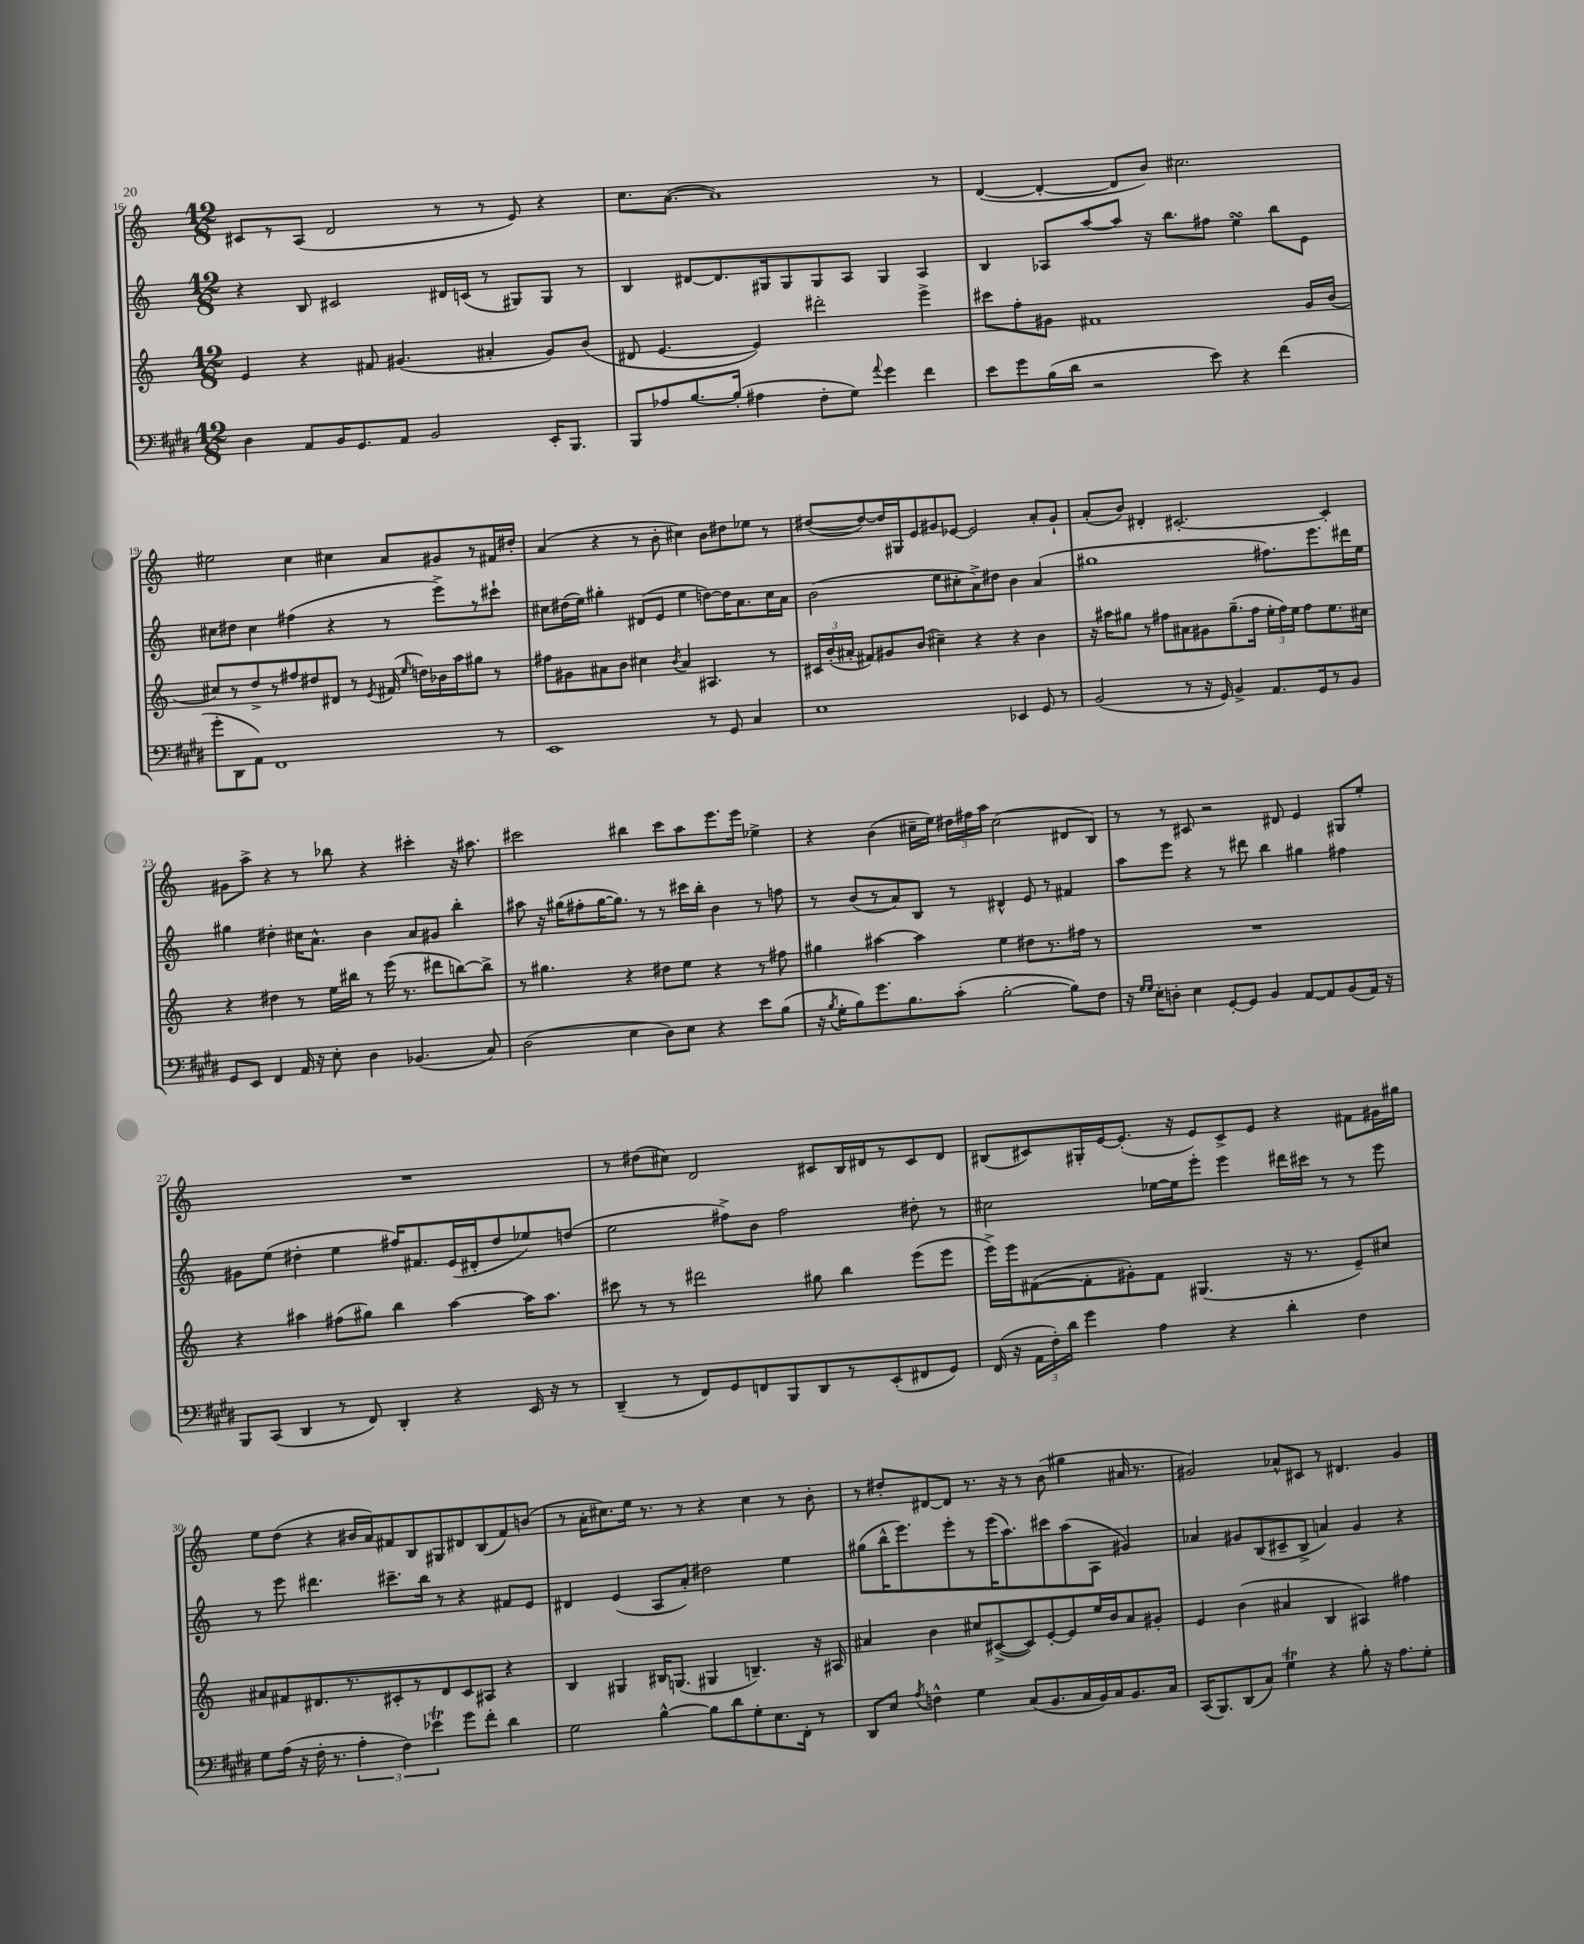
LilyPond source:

<<
\new StaffGroup <<
\new Staff = "s0" {
    \clef treble \key c \major \numericTimeSignature \time 12/8
    \autoBeamOff cis'8[ r8 a8]( d'2 r8 r8 e'8) r4 |
    c''8.[ a'8.]~( a'1) r8 |
    d'4~( d'4~-. d'8[ b'8]) cis''2. |
    eis''2 c''4 cis''4 a'8[ gis'8 r8 fis'16 dis''16]-. |
    a'4( r4 r8 b'8-. cis''4) b'8[ dis''8 ees''8] r8 |
    dis''8[~( dis''8~) dis''16 gis16 e'8 gis'8 ees'8]~ ees'2 a'8[-. gis'8]-! |
    a'8[-.( b'8]) dis'4-. cis'2.~-. cis'4-. |
    gis'8[ a''8]-> r4 r8 bes''8 r4 cis'''4-. r16 ais''8. |
    cis'''2 bis''4 cis'''8[ a''8 e'''8. e'''16] ees''4-> |
    r4 b'4( cis''16[-- e''16]) \tuplet 3/2 { dis''16[ fis''16 a''16] } cis''2( dis'8[ b8]) |
    r8 r8 cis'8 r2 dis'8 e'4 gis8[ e''8]-. |
    R1. |
    r8 dis''8[( cis''8]) d'2 cis'8[ b16 dis'16 r8 cis'8 dis'8] |
    bis8[( cis'8) gis16-. e'16~ e'8.]-.( r16 e'8[) cis'8-> e'8] r4 fis'8[ gis'16 gis''16] |
    e''8[ d''8]( r4 bis'16[ a'16) fis'8 b8 gis8 dis'8 b8( fis'8) b'8]( |
    r8 a'16[-. cis''8.) e''16] r8. r8 r4 cis''4 r8 b'8-. |
    r8 dis''8[-. dis'8~ dis'8] r8. r16 r8 b'8( gis''4 ais'16 r8. |
    gis'2) aes'8[-^ cis'8] r8 dis'4. gis'4 \bar "|." |
}
\new Staff = "s1" {
    \clef treble \key c \major \numericTimeSignature \time 12/8
    \autoBeamOff r4 b8 cis'2 dis'16[ c'16]( r8 gis8[) gis8] r8 |
    b4 dis'8[~ dis'8. gis16 gis8 gis8 a8] gis4 a4 |
    b4 aes8[ a''8~ a''8] r16 b''8.[ fis''8] e''4\turn b''8[ e'8] |
    cis''8[ dis''8] cis''4 fis''4( r4 r8 e'''8[->) r8 cis'''8]-! |
    cis''8[ dis''16( e''16]) gis''4-. dis'8[( e'8] e''4 d''8[~) d''16 a'8. cis''16 a'16] |
    b'2( e''8[ cis''8-. a'8->) dis''8] b'4 a'4( |
    gis''1 fis''8.[) e'''8. dis'''16 e''16] |
    gis''4 dis''4-. cis''16[ a'8.]-^ b'4 a'8[ gis'8] b''4-. |
    ais''8 r16 gis''16[( fis''8-. gis''16~ gis''8.]) r8 r8 cis'''16[ b''16]-. b'4 r8 f''8 |
    r8 b'8[( r8 a'8) b8] r8 dis'4-^ e'8 r8 fis'4 |
    a''8[ e'''8] r4 r8 dis'''8 b''4 gis''4 fis''4 |
    gis'8[ e''8]( dis''4-. e''4 fis''16[) fis'8. e'16( dis'16-. dis''8 ees''8) d''8]( |
    e''2 fis''8[->) b'8] fis''2 dis''8-. r8 |
    cis''2 ees''16[~ ees''16 e'''8]-. e'''4 dis'''16[ cis'''16] r8 r8 e'''8 |
    r8 e'''8 dis'''4. cis'''8.[-- b''16] r8 r4 fis'8[ e'8] |
    dis'4 e'4( a8[ a'8]-.) dis''2 e''4 |
    gis''8[( b''16-^ e'''8.) e'''8-. r8 e'''16( a''8.) cis'''8 a''8( a8] gis'4) |
    aes'4 gis'8[ b8( cis'8-- b8]-> a'4) gis'4 r4 \bar "|." |
}
\new Staff = "s2" {
    \clef treble \key c \major \numericTimeSignature \time 12/8
    \autoBeamOff e'4 r4 fis'8 gis'4.( ais'4-. gis'8[) b'8]( |
    dis'8 e'4.~ e'4) dis'''2-. e'''4-> |
    cis'''8[ f''8-. gis'8] fis'1 gis'16[ b'16]( |
    cis''8[) r8 d''8-> r8 fis''8 dis''8 dis'8] r8 \acciaccatura { e'8 } fis'16( \grace { e''16 } d''16[) bes'16 a''16 gis''8] r8 |
    fis''8[ gis'8 ais'8 b'8] cis''4 \acciaccatura { b'8 } ais'4 ais4. r8 |
    \tuplet 3/2 { cis'16[ b'16-.( ais'16]-. } fis'8[) gis'8 b'8]( cis''4--) r4 r4 b'4 |
    r16 ais''16[ gis''8] r8 fis''8[ ais'8 gis'8 gis''8.--( fis''16] \tuplet 3/2 { e''16[-. fis''16) e''16] } fis''8[ e''8. cis''16] |
    r4 dis''4 r8 e''16[ bis''16] r8 e'''16( r8. dis'''8[ b''8~) b''8]-> |
    r8 gis''4. r4 dis''8[ e''8] r4 r8 fis''8 |
    gis''4 ais''4~ ais''4 e''4 dis''8[ r8. fis''16] r8 |
    R1. |
    r4 ais''4 fis''8[( gis''8]) b''4 ais''4~ ais''16[ ais''8.] |
    cis'''8 r8 r8 dis'''2 gis''8 b''4 e'''8[( e'''8] |
    e'''16[->) e'''16 fis'8~( fis'8-. gis'8-.) fis'8] gis4.( r16 r8. e'8[--) cis''8] |
    ais'8[ fis'8 dis'8. r8. cis'8-. r8 dis'8 cis'8 ais8] r4 |
    b4 gis4 bis16[ g8.]( gis4 b4.--) r16 ais16 |
    ais'4 b'4 cis''8[ cis'8~->( cis'8) e'8~-. e'8 e''16 b'16 ais'8 gis'8]-. |
    e'4 b'4( ais'4 b4 ais4) fis''4 \bar "|." |
}
\new Staff = "s3" {
    \clef bass \key e \major \numericTimeSignature \time 12/8
    \autoBeamOff dis4 a,8[ b,16 gis,8. a,8] b,2 e,16[-. b,,8.] |
    b,,8[ aes8 b8.~ b16]-.( ais4 fis8[-. gis8]) \appoggiatura { a'8 } gis'4 fis'4 |
    e'8[ gis'8 b16( dis'16] r2 e'8) r4 fis'4( |
    gis'8[-. dis,8 a,8]) fis,1 r8 |
    e,1 r8 gis,8 cis4 |
    e1 ees,4 gis,8 r8 |
    b,2( r8 r16 gis,16) b,4-> a,8.[ gis,16 r8 b,8] |
    gis,8[ e,8] fis,4 a,16 r16 e8-. dis4 bes,4.( cis8) |
    dis2( e4 dis8[) e8] r4 e'8[ b8]( |
    r16 \acciaccatura { b8 } gis16[-. b8) gis'8. b8. cis'8]-.( b2~-. b8[) fis8] |
    r16 \grace { gis16[ gis16] } e16[-. d8]-. e4 gis,8[~-. gis,8] b,4 a,8[~ a,8 b,8( a,16]) r16 |
    b,,8[ cis,8]( dis,4 r8 fis,8) dis,4-. r4 e,16 r16 r8 |
    dis,4--( r8 fis,8[) gis,8 f,8 b,,8 dis,8 r8 e,8-.( fis,8 gis,8]) |
    fis,16( r16 \tuplet 3/2 { a,16[ fis16-.) dis'16] } gis'4 a4 r4 dis'4-. fis4 |
    gis8[ a16]( r16 fis16-. r8. \tuplet 3/2 { a4-. fis4) ees'4\trill } gis'8[ fis'8]-. dis'4 |
    gis2 b4~-^ b8[ dis'8 gis8-. e8. fis,16]-. r8 |
    dis,8[ e8] \acciaccatura { a8 } f4-^ gis4 cis8[( b,8. cis16 b,16) cis16 b,8. cis16] |
    cis,16[( b,,8.) dis,8( cis8]) gis4\trill r4 b8-. r16 a8.[ gis8]-. \bar "|." |
}
>>
>>
\layout { \context { \Score currentBarNumber = #16 } }
